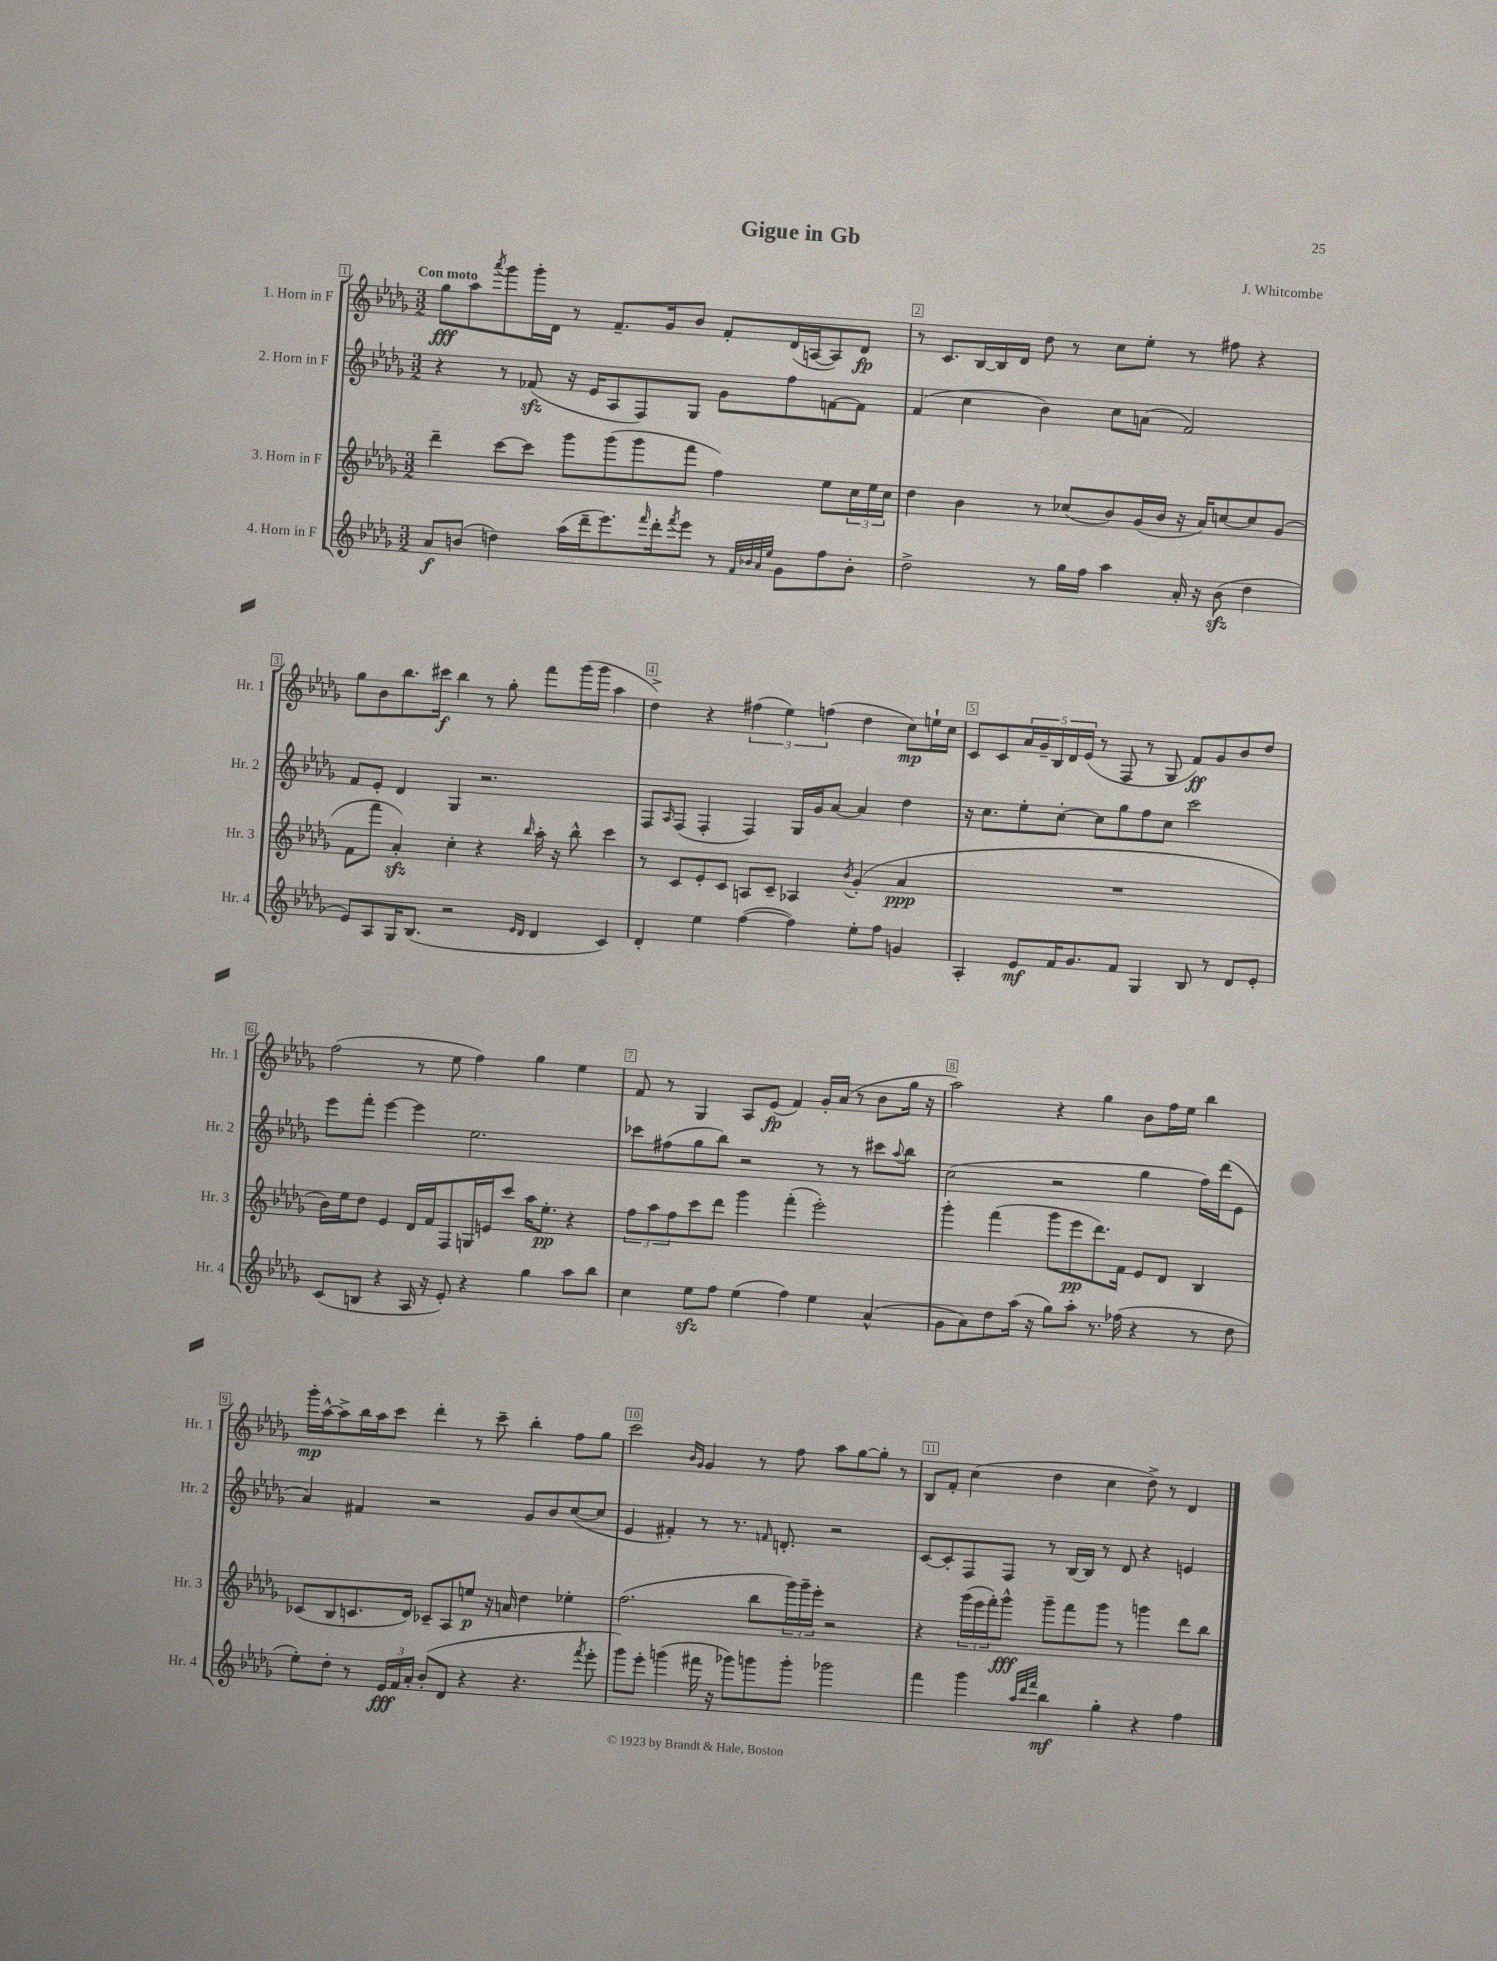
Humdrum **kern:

**kern	**dynam	**kern	**dynam	**kern	**kern	**dynam
*part4	*part4	*part3	*part3	*part2	*part1	*part1
*staff4	*staff4	*staff3	*staff3	*staff2	*staff1	*staff1
*I"4. Horn in F	*	*I"3. Horn in F	*	*I"2. Horn in F	*I"1. Horn in F	*
*I'Hr. 4	*	*I'Hr. 3	*	*I'Hr. 2	*I'Hr. 1	*
*clefG2	*	*clefG2	*	*clefG2	*clefG2	*
*k[b-e-a-d-g-]	*	*k[b-e-a-d-g-]	*	*k[b-e-a-d-g-]	*k[b-e-a-d-g-]	*
*M3/2	*	*M3/2	*	*M3/2	*M3/2	*
=1	=1	=1	=1	=1	=1	=1
!	!	!	!	!	!LO:TX:a:B:t=Con moto	!
8a-/L	f	4ddd-~\	.	4r	8gg-\L	fff
(8bn/J	.	.	.	.	8aa-\	.
.	.	.	.	.	8qaaa-/	.
4ddn\)	.	[8ccc\L	.	8r	8ggg-\	.
.	.	8ccc\J]	.	(8f-Xzz/	16ggg-'\L	.
.	.	.	.	.	16d-\JJ	.
(16aa-\LL	.	8ggg-\L	.	16r	8r	.
16ddd-~\J	.	.	.	16e-/KL	.	.
8.eee-\)	.	(8ggg-\	.	8A-/	8.f~/L	.
.	.	8ggg-\	.	8F/)	.	.
16qqfff/	.	.	.	.	.	.
16ddd-'\k	.	.	.	.	16g-/k	.
8qfff/	.	.	.	.	.	.
8eee-\J	.	8fff\J	.	8G-/J	8b-/J	.
8r	.	4ff\)	.	8g-\L	8f'/L	.
32qqf/LLL	.	.	.	.	.	.
32qqb-X/	.	.	.	.	.	.
32qqa-/	.	.	.	.	.	.
32qqee-/JJJ	.	.	.	.	.	.
8g-\L	.	.	.	8ff\	(16d-/L	.
.	.	.	.	.	[16An/J	.
8ff\	.	8ee-\L	.	[8fn\	8A/])	.
8b-'\J	.	24cc\L	.	8f\J]	8d-/J	fp
.	.	24ee-\	.	.	.	.
.	.	24cc\JJ	.	.	.	.
=2	=2	=2	=2	=2	=2	=2
2dd-^\	.	4dd-\	.	(4f/	8r	.
.	.	.	.	.	8.c/L	.
.	.	4b-\	.	4cc\	.	.
.	.	.	.	.	[16B-/L	.
.	.	.	.	.	16B-/]	.
.	.	.	.	.	16d-/JJ	.
8r	.	8r	.	4b-\)	8dd-\	.
16gg-\LL	.	(8cc-X/L	.	.	8r	.
16ff\JJ	.	.	.	.	.	.
4aa-\	.	8b-/)	.	8cc\L	8cc\L	.
.	.	(16g-/L	.	(8an\J	8ee-'\J	.
.	.	16b-/JJ	.	.	.	.
16a-'/	.	16r	.	2f/)	8r	.
16r	.	16a-/KL)	.	.	.	.
(8b-zz\	.	[8ccn/	.	.	8ff#X\	.
4dd-\	.	8cc/]	.	.	4r	.
.	.	(8g-/J	.	.	.	.
!!LO:LB:g=z
=3	=3	=3	=3	=3	=3	=3
8e-/L)	.	8f\L	.	8f/L	8gg-\L	.
8A-/	.	8fff\J	.	8e-'/J	8b-\	.
16G-/K	.	4a-zz'/)	.	4d-/	8.bb-\	.
(8.B-/J	.	.	.	.	.	.
.	.	.	.	.	16ccc#X\Jk	f
2r	.	4cc'\	.	4G-/	4bb-\	.
.	.	4r	.	2.r	8r	.
.	.	.	.	.	8gg-'\	.
16qqe-/LL	.	.	.	.	.	.
16qqd-/JJ	.	16qqbb-/	.	.	.	.
4d-/	.	16aa-'\	.	.	8fff\L	.
.	.	16r	.	.	.	.
.	.	8bb-^^\	.	.	(16ggg-\L	.
.	.	.	.	.	16ggg-\JJ	.
4c/)	.	4ccc\	.	.	4aa-\	.
=4	=4	=4	=4	=4	=4	=4
4d-'/	.	8r	.	8F/L	4dd-^\)	.
.	.	.	.	16qqA-/	.	.
.	.	8c/L	.	(8F/J	.	.
4ee-\	.	8e-'/	.	4F'/	4r	.
.	.	8c/J	.	.	.	.
([4ff\	.	8An/L	.	4F/)	(6ff#X\	.
.	.	8c~/J	.	.	.	.
.	.	.	.	.	6ee-\)	.
4ff\])	.	4A-X/	.	16G-/LL	.	.
.	.	.	.	16g-/J	.	.
.	.	.	.	.	(6ffn\	.
.	.	.	.	[8a-/J	.	.
.	.	8qb-/	.	.	.	.
8ee-'\L	.	(4g-'/	.	4a-/]	4dd-\	.
8ff\J	.	.	.	.	.	.
4gn/	.	4a-/	ppp	4dd-\	8cc\L)	mp
.	.	.	.	.	16een`\L	.
.	.	.	.	.	16cc\JJ	.
=5	=5	=5	=5	=5	=5	=5
4A-'/	.	1.r	.	16r	8c/L	.
.	.	.	.	8.cc\L	.	.
.	.	.	.	.	8c/	.
8e-/L	mf	.	.	8ee-'\	20a-/L	.
.	.	.	.	.	20g-~/	.
.	.	.	.	.	20B-/	.
16f/K	.	.	.	[8cc'\J	.	.
.	.	.	.	.	20d-/	.
8.g-/	.	.	.	.	.	.
.	.	.	.	.	(20e-/JJ	.
.	.	.	.	8cc\L]	8r	.
8f/J	.	.	.	8gg-\	8F/	.
4G-/	.	.	.	8ff\	8r	.
.	.	.	.	8cc\J	8G-/	.
8B-/	.	.	.	2ccc\	8f/L)	ff
8r	.	.	.	.	8g-/	.
8d-/L	.	.	.	.	8b-/	.
8e-'/J	.	.	.	.	8dd-/J	.
!!LO:LB:g=z
=6	=6	=6	=6	=6	=6	=6
(8c/L	.	16b-\LL)	.	8eee-\L	(2ff\	.
.	.	16ee-\J	.	.	.	.
8Bn/J	.	8dd-\J	.	8fff'\J	.	.
4r	.	4e-/	.	[4eee-\	.	.
16A-/	.	16d-/LL	.	4eee-\]	8r	.
16r	.	16f/J	.	.	.	.
8e-'/)	.	8F/	.	.	8ee-\	.
4r	.	16Gn/L	.	2.ee-\	4ff\)	.
.	.	16en/J	.	.	.	.
.	.	8ccc/J	.	.	.	.
4gg-\	.	16aa-\KL	.	.	4gg-\	.
.	.	8.ee-'\J	pp	.	.	.
8aa-\L	.	4r	.	.	4ee-\	.
8bb-\J	.	.	.	.	.	.
=7	=7	=7	=7	=7	=7	=7
4cc\	.	12ff\L	.	8ccc-X\L	8f/	.
.	.	12aa-\	.	.	.	.
.	.	.	.	(8ff#X\	8r	.
.	.	12ff\	.	.	.	.
8ee-zz\L	.	8ccc\	.	8gg-\	4G-/	.
8ff\J	.	8ddd-\J	.	8bb-\J)	.	.
(4ee-\	.	4ggg-\	.	2r	8A-/L	.
.	.	.	.	.	(8e-/J	fp
4ff\)	.	(4fff'\	.	.	4f/)	.
4ee-\	.	2eee-'\)	.	8r	16g-'/LL	.
.	.	.	.	.	(16a-/JJ	.
.	.	.	.	8r	8r	.
(4a-^^/	.	.	.	8ccc#X\L	8b-\L	.
.	.	.	.	8qqaa-/	.	.
.	.	.	.	8bb-\J	16gg-\Jk	.
.	.	.	.	.	16r	.
=8	=8	=8	=8	=8	=8	=8
8g-\L	.	4ggg-'\	.	(2cc\	2aa-\)	.
8a-\)	.	.	.	.	.	.
8dd-\	.	(4fff\	.	.	.	.
(16aa-\Jk	.	.	.	.	.	.
16r	.	.	.	.	.	.
8gg-\L)	.	8ggg-\L	.	2r	4r	.
8aa-'\J	.	8eee-\	pp	.	.	.
8.r	.	8.ddd-\)	.	.	4gg-\	.
(16ff-X\	.	16f\Jk	.	.	.	.
4r	.	8e-/L	.	4gg-\	8b-\L	.
.	.	8d-/J	.	.	16ff\L	.
.	.	.	.	.	16ee-\JJ	.
8r	.	4B-/	.	16ff\LL)	4bb-\	.
.	.	.	.	(16ddd-\J	.	.
8dd-\	.	.	.	8e-\J	.	.
!!LO:LB:g=z
=9	=9	=9	=9	=9	=9	=9
8ee-'\L)	.	(8c-X/L	.	4a-/)	16ggg-'\LL	mp
.	.	.	.	.	[16aa-^^\J	.
8dd-'\J	.	8B-/	.	.	8aa-^\]	.
8r	.	8.cn/	.	4f#X/	16bb-\L	.
.	.	.	.	.	16aa-\J	.
24e-/LL	fff	.	.	.	8ccc\J	.
24f/	.	.	.	.	.	.
.	.	16d-/Jk)	.	.	.	.
24a-'/JJ	.	.	.	.	.	.
(8b-'/L	.	8c-X~/L	.	2r	4ddd-'\	.
8d-/J	.	8A-/	.	.	.	.
4r	.	8een/J	p	.	8r	.
.	.	16r	.	.	8ccc~\	.
.	.	16an/	.	.	.	.
4.r	.	4dd-\	.	8g-/L	4bb-'\	.
.	.	.	.	8b-/	.	.
.	.	4ee-X'\	.	([8cc/	8ff\L	.
8qfff/	.	.	.	.	.	.
8eee-'\	.	.	.	8cc/J]	8gg-\J	.
=10	=10	=10	=10	=10	=10	=10
8ggg-\L)	.	(2.ff\	.	4e-/	2ccc\	.
8eee-'\J	.	.	.	.	.	.
(4gggn\	.	.	.	4f#X'/)	.	.
.	.	.	.	.	16qqb-/LL	.
.	.	.	.	.	16qqg-/JJ	.
16fff#X\	.	.	.	8r	4g-/	.
16r	.	.	.	.	.	.
8ggg-X\L)	.	.	.	8.r	.	.
8gggn\	.	8bb-\L	.	.	8r	.
.	.	.	.	16qqfn/	.	.
.	.	.	.	8.dn'/	.	.
8ggg'\J	.	24ggg-\L)	.	.	8ff\	.
.	.	24ggg-~\	.	.	.	.
.	.	24eee-'\JJ	.	.	.	.
2ggg-X\	.	2r	.	2r	8aa-\L	.
.	.	.	.	.	[8gg-\	.
.	.	.	.	.	8gg-'\J]	.
.	.	.	.	.	8r	.
=11	=11	=11	=11	=11	=11	=11
4fff\	.	4r	.	[8c/L	8B-/L	.
.	.	.	.	8c'/]	8f'/J	.
4ggg-\	.	(24ggg-\LL	.	8F/	(4cc\	.
.	.	24eee-\	.	.	.	.
.	.	24fff'\J)	.	.	.	.
.	.	8ggg-^^\J	fff	8F/J	.	.
32qqaa-/LLL	.	.	.	.	.	.
32qqddd-/	.	.	.	.	.	.
32qqfff/JJJ	.	.	.	.	.	.
4bb-\	mf	8ggg-~\L	.	8r	4dd-\	.
.	.	8fff\	.	[16B-/LL	.	.
.	.	.	.	16B-/JJ]	.	.
4gg-'\	.	8ggg-\J	.	8r	4cc\	.
.	.	8r	.	8d-/	.	.
4r	.	4gggn\	.	4r	8dd-^\)	.
.	.	.	.	.	8r	.
4ff\	.	8ddd-\L	.	4en/	4d-/	.
.	.	8bb-\J	.	.	.	.
==	==	==	==	==	==	==
*-	*-	*-	*-	*-	*-	*-
